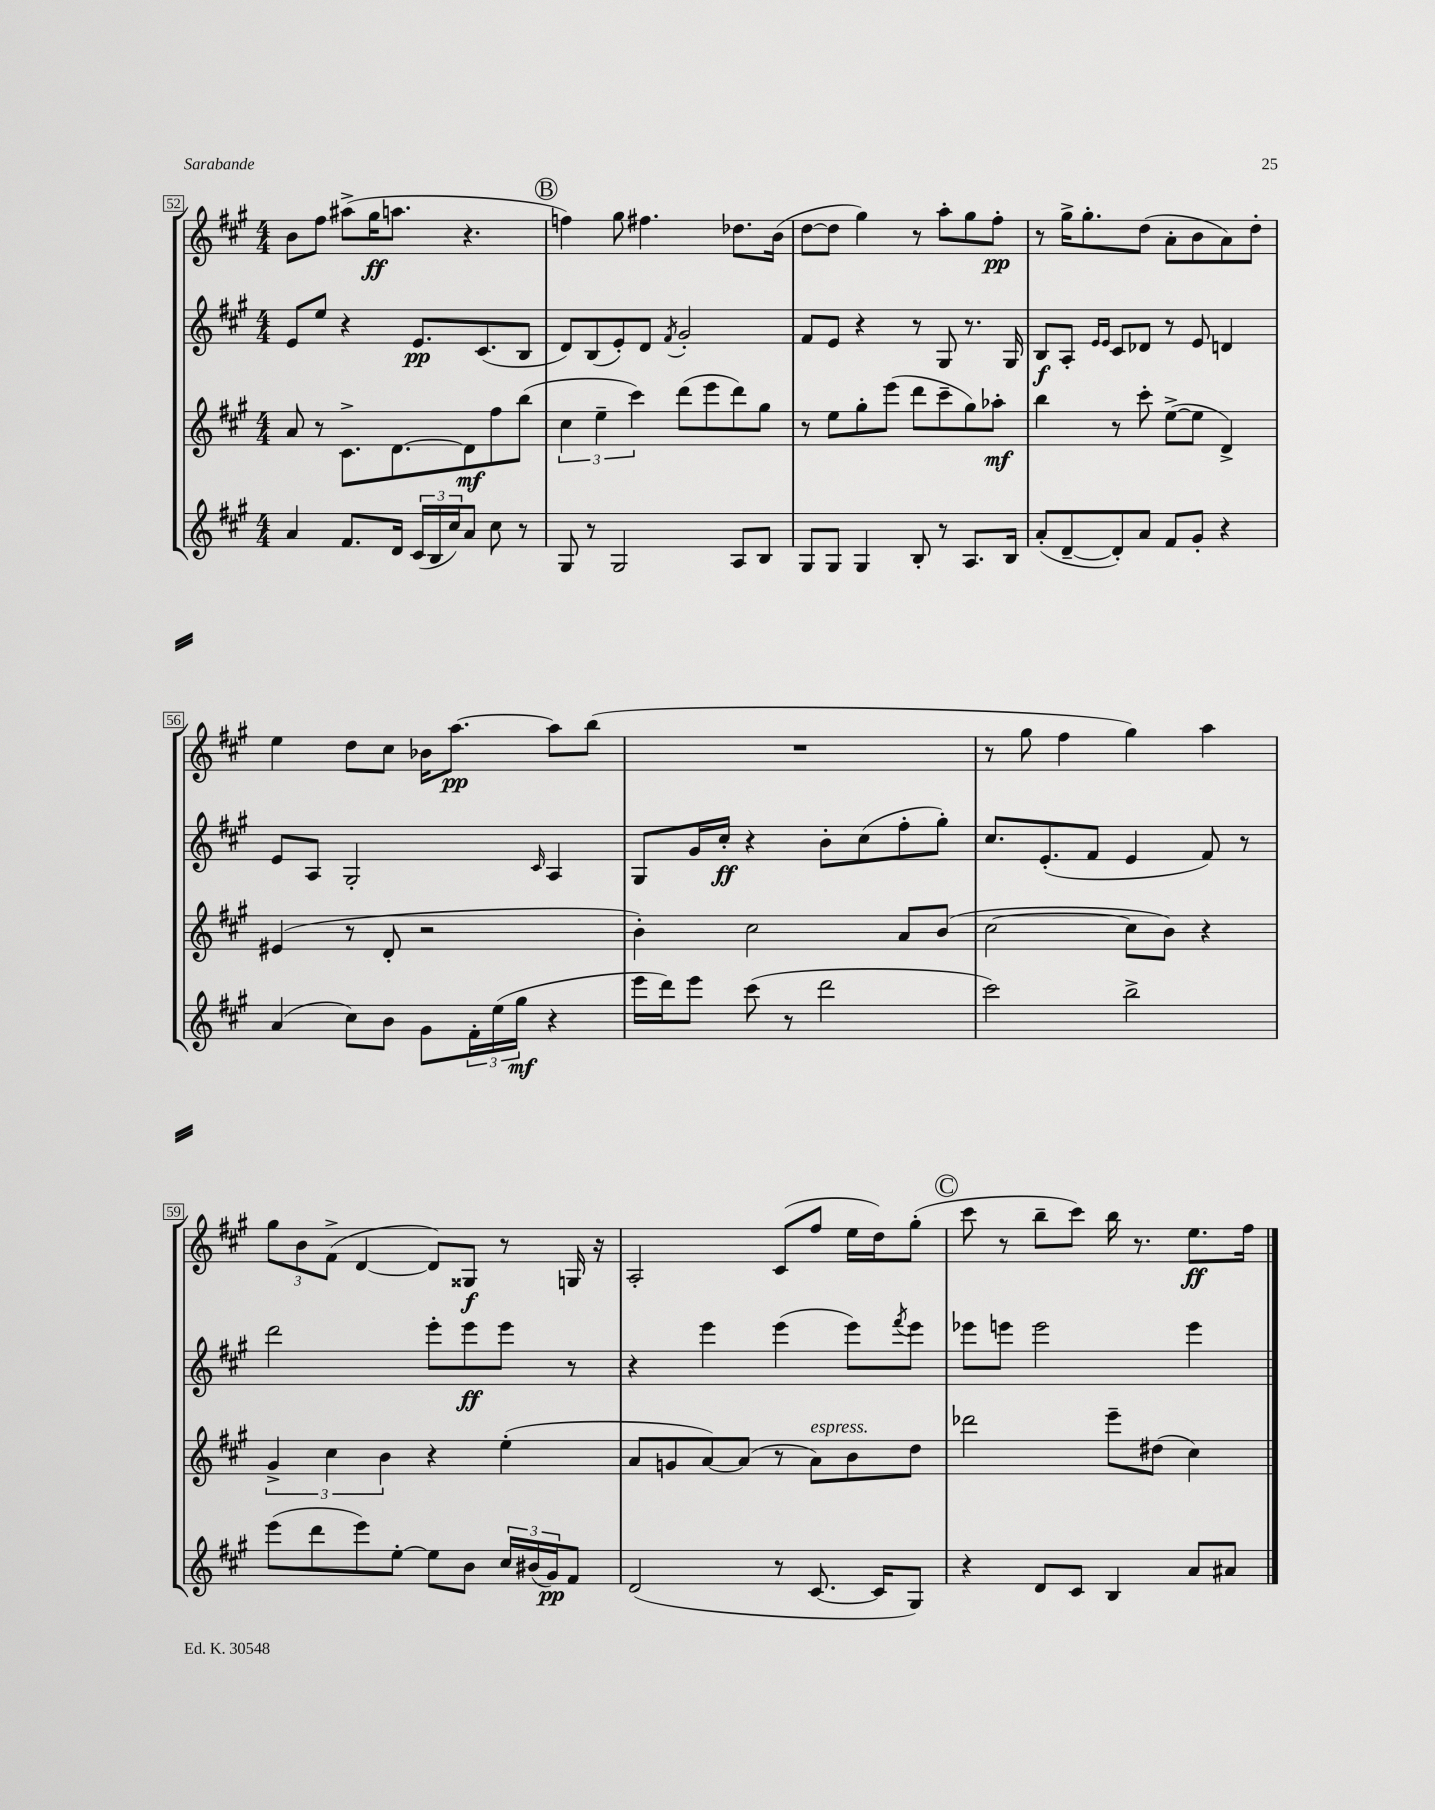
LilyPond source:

<<
\new StaffGroup <<
\new Staff = "s0" {
    \clef treble \key a \major \numericTimeSignature \time 4/4
    b'8 fis''8 ais''8->( gis''16\ff a''8. r4. |
    \mark \markup { \circle "B" } f''4) gis''8 fis''4. des''8. b'16( |
    d''8~ d''8 gis''4) r8 a''8-. gis''8 fis''8-.\pp |
    r8 gis''16-> gis''8.-. d''8( a'8-. b'8 a'8) d''8-. |
    e''4 d''8 cis''8 bes'16 a''8.~\pp a''8 b''8( |
    R1 |
    r8 gis''8 fis''4 gis''4) a''4 |
    \tuplet 3/2 { gis''8 b'8 fis'8->( } d'4~ d'8) gisis8\f r8 g16 r16 |
    a2-. cis'8( fis''8 e''16 d''16) gis''8-.( |
    \mark \markup { \circle "C" } cis'''8 r8 b''8-- cis'''8) b''16 r8. e''8.\ff fis''16 \bar "|." |
}
\new Staff = "s1" {
    \clef treble \key a \major \numericTimeSignature \time 4/4
    e'8 e''8 r4 e'8.\pp cis'8.( b8 |
    \mark \markup { \circle "B" } d'8) b8( e'8-.) d'8 \acciaccatura { fis'8 } gis'2-. |
    fis'8 e'8 r4 r8 gis8 r8. gis16 |
    b8\f a8-. \grace { e'16 e'16 } cis'8 des'8 r8 e'8 d'4 |
    e'8 a8 gis2-. \grace { cis'16 } a4 |
    gis8 gis'16 cis''16-.\ff r4 b'8-. cis''8( fis''8-. gis''8-.) |
    cis''8. e'8.-.( fis'8 e'4 fis'8) r8 |
    d'''2 e'''8-. e'''8\ff e'''8 r8 |
    r4 e'''4 e'''4( e'''8) \acciaccatura { fis'''8 } e'''8 |
    \mark \markup { \circle "C" } ees'''8 e'''8 e'''2 e'''4 \bar "|." |
}
\new Staff = "s2" {
    \clef treble \key a \major \numericTimeSignature \time 4/4
    a'8 r8 cis'8.-> d'8.~ d'8\mf fis''8 b''8( |
    \mark \markup { \circle "B" } \tuplet 3/2 { cis''4 e''4-- cis'''4) } d'''8( e'''8 d'''8) gis''8 |
    r8 e''8 gis''8-. e'''8( d'''8 cis'''8-- gis''8) aes''8-.\mf |
    b''4 r8 cis'''8-. e''8~->( e''8 d'4->) |
    eis'4( r8 d'8-. r2 |
    b'4-.) cis''2 a'8 b'8( |
    cis''2~ cis''8 b'8) r4 |
    \tuplet 3/2 { gis'4-> cis''4 b'4 } r4 e''4-.( |
    a'8 g'8 a'8~) a'8( r8 a'8^\markup { \italic "espress." }) b'8 d''8 |
    \mark \markup { \circle "C" } des'''2 e'''8-- dis''8( cis''4) \bar "|." |
}
\new Staff = "s3" {
    \clef treble \key a \major \numericTimeSignature \time 4/4
    a'4 fis'8. d'16 \tuplet 3/2 { cis'16( b16 cis''16) } a'8 cis''8 r8 |
    \mark \markup { \circle "B" } gis8 r8 gis2 a8 b8 |
    gis8 gis8 gis4 b8-. r8 a8. b16 |
    a'8-.( d'8~-- d'8-.) a'8 fis'8 gis'8-. r4 |
    a'4( cis''8) b'8 gis'8 \tuplet 3/2 { fis'16-. e''16( gis''16\mf } r4 |
    e'''16 d'''16) e'''8 cis'''8( r8 d'''2 |
    cis'''2) b''2-> |
    e'''8( d'''8 e'''8) e''8~-. e''8 b'8 \tuplet 3/2 { cis''16 bis'16( gis'16\pp) } fis'8 |
    d'2( r8 cis'8.~ cis'16 gis8) |
    \mark \markup { \circle "C" } r4 d'8 cis'8 b4 a'8 ais'8 \bar "|." |
}
>>
>>
\layout { \context { \Score currentBarNumber = #52 \override BarNumber.stencil = #(make-stencil-boxer 0.1 0.3 ly:text-interface::print) } }
